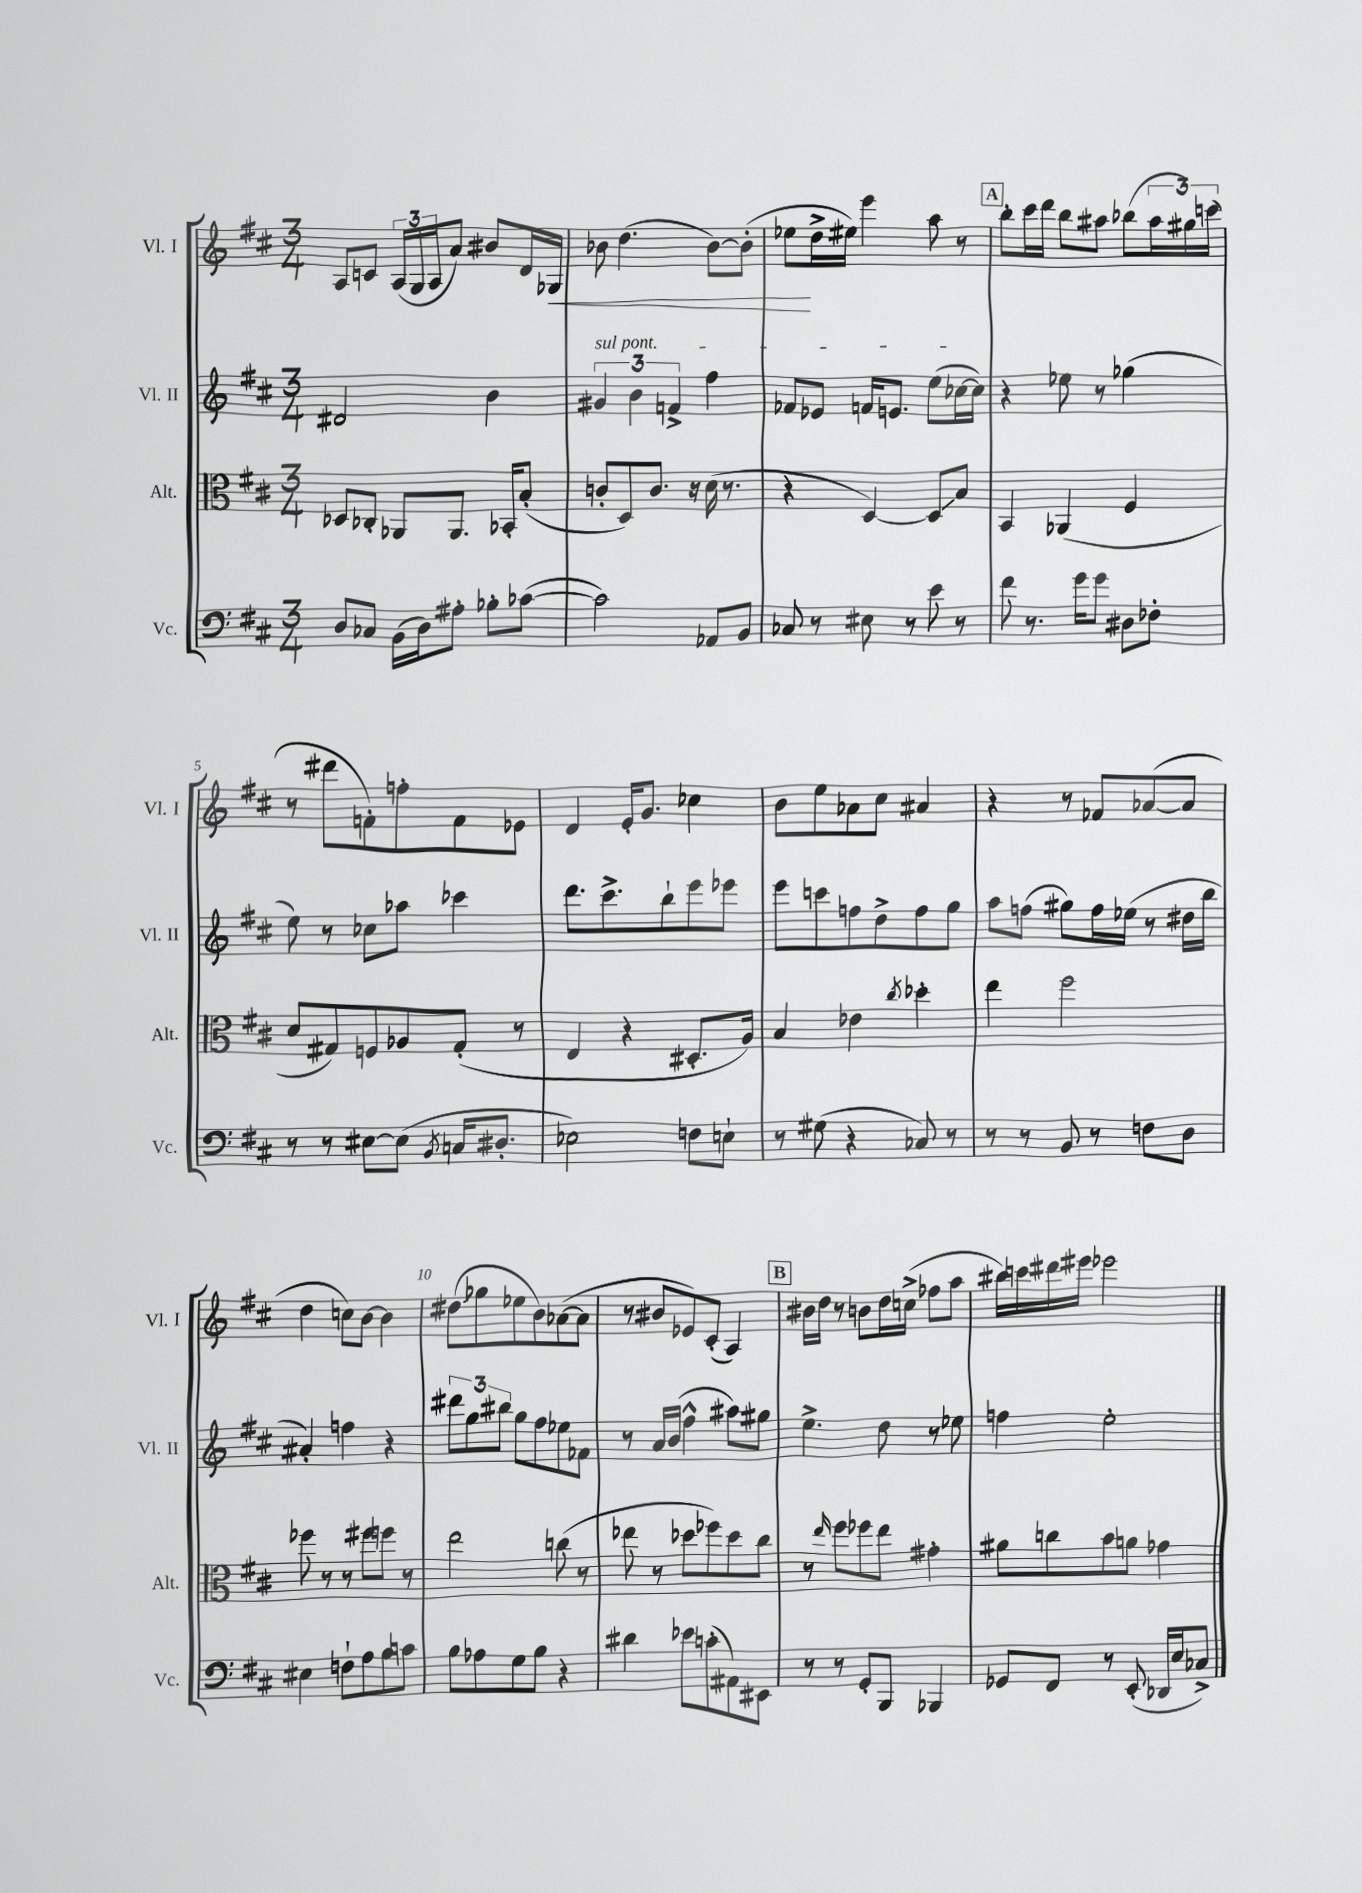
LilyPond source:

<<
\new StaffGroup <<
\new Staff = "s0" \with { instrumentName = "Vl. I" shortInstrumentName = "Vl. I" } {
    \clef treble \key d \major \numericTimeSignature \time 3/4
    a8 c'8 \tuplet 3/2 { a16( g16 a16 } a'8) bis'8 d'16 ges16\< |
    bes'8 d''4.( bes'8~) bes'8-.( |
    ees''8\! d''16-> eis''16) e'''4 a''8 r8 |
    \mark \markup { \box "A" } b''8-. cis'''16 d'''16 b''8 ais''8 bes''8( \tuplet 3/2 { ais''16 gis''16) c'''16( } |
    r8 dis'''8 f'8-.) f''8-. f'8 ees'8 |
    d'4 e'16-. g'8. ces''4 |
    b'8 e''8 aes'8 cis''8 ais'4 |
    r4 r8 fes'8 aes'8~( aes'8 |
    d''4 c''8) b'8~ b'4 |
    dis''8\glissando( ges''8 \once \override Glissando.style = #'zigzag ees''8\glissando b'8) aes'8~( aes'8 |
    r8 bis'8 ees'8) cis'8-.( a4) |
    \mark \markup { \box "B" } bis'16 d''16 r8 b'8 d''16 c''16->( fes''8 a''8 |
    bis''16) c'''16 dis'''16 eis'''16 ees'''2 \bar "|." |
}
\new Staff = "s1" \with { instrumentName = "Vl. II" shortInstrumentName = "Vl. II" } {
    \clef treble \key d \major \numericTimeSignature \time 3/4
    dis'2 b'4 |
    \tuplet 3/2 { \once \override TextSpanner.bound-details.left.text = \markup { \italic "sul pont." } gis'4\startTextSpan b'4 f'4-> } fis''4 |
    fes'8 ees'8 f'16 e'8. e''8( ces''16~ ces''16\stopTextSpan) |
    \mark \markup { \box "A" } r4 ees''8 r8 ges''4( |
    e''8) r8 ces''8 aes''8 ces'''4 |
    d'''8. cis'''8.-> b''8-! e'''8 ees'''8 |
    e'''8 c'''8 f''8 d''8-> f''8 g''8 |
    a''8 f''8( gis''8) f''16 ees''16( r8 dis''16 b''16 |
    ais'4-.) f''4 r4 |
    \tuplet 3/2 { dis'''8 g''8 bis''8 } g''8 fis''8 ees''8 fes'8 |
    r8 a'16 b'16( fis''4-^ ais''8) gis''8 |
    \mark \markup { \box "B" } e''4.-> d''8 r8 ees''8 |
    f''4 e''2-. \bar "|." |
}
\new Staff = "s2" \with { instrumentName = "Alt." shortInstrumentName = "Alt." } {
    \clef alto \key d \major \numericTimeSignature \time 3/4
    des8 ces8-. aes,8 aes,8. bes,16-. b8-.( |
    c'8-. d8) c'8. r16 d'16( r8. |
    r4 d4~) d8\glissando b8 |
    \mark \markup { \box "A" } b,4 aes,4( fis4 |
    d'8 gis8) f8 aes8 gis8-.( r8 |
    e4 r4 dis8.-. a16) |
    b4 ees'4 \acciaccatura { cis''8 } des''4-. |
    e''4 fis''2 |
    fes''8 r8 r8 fis''8 f''8 r8 |
    e''2 c''8( r8 |
    ees''8 r8 des''8 fes''8) des''8 cis''8 |
    \mark \markup { \box "B" } r8 \grace { e''16 } fis''8 fes''8 e''8 gis'4-. |
    ais'8 c''8 b'8 a'8 ges'4 \bar "|." |
}
\new Staff = "s3" \with { instrumentName = "Vc." shortInstrumentName = "Vc." } {
    \clef bass \key d \major \numericTimeSignature \time 3/4
    d8 ces8 b,16( d16) ais8-. bes8-. ces'8~( |
    ces'2) aes,8 b,8 |
    ces8 r8 eis8 r8 e'8 r8 |
    \mark \markup { \box "A" } fis'8 r8. g'16 g'8 dis8 fes8-. |
    r8 r8 eis8~ eis8( \acciaccatura { b,8 } c16 dis8.-. |
    ees2) f8 e8-! |
    r8 gis8( r4 ces8) r8 |
    r8 r8 b,8 r8 f8 d8 |
    eis4 f8-! a8 b8 c'8 |
    b8 aes8 g8 b8 r4 |
    dis'4 ees'8 c'8-.( ais,8) eis,8 |
    \mark \markup { \box "B" } r8 r8 g,8-. b,,8 bes,,4 |
    ges,8 fis,8 r8 e,8-.( des,16 e16 ces8->) \bar "|." |
}
>>
>>
\layout { \context { \Score \override BarNumber.break-visibility = ##(#f #t #t) barNumberVisibility = #(every-nth-bar-number-visible 5) } }
